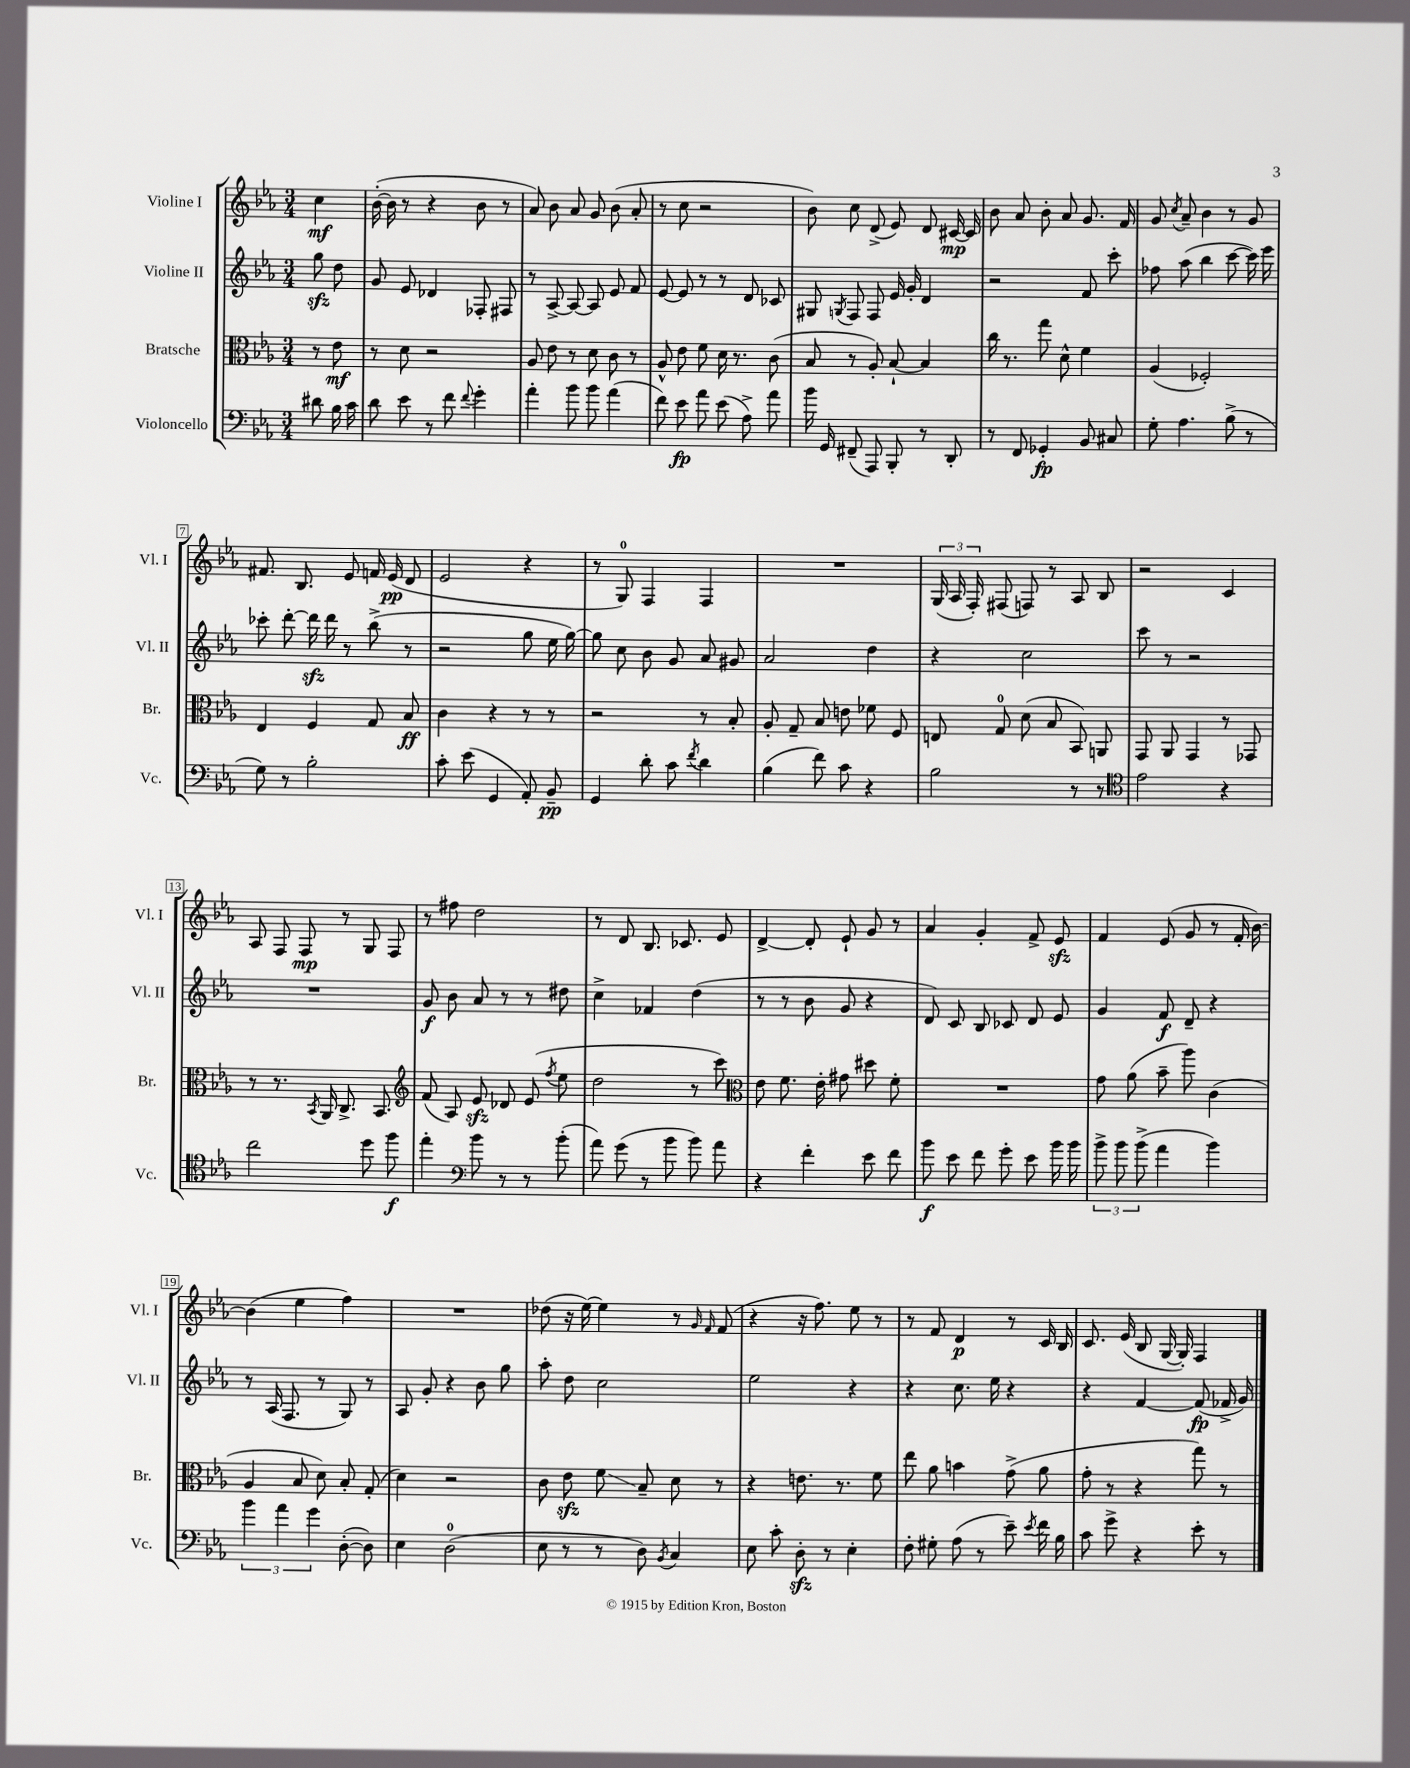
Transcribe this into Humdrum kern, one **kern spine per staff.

**kern	**kern	**kern	**kern
*staff4	*staff3	*staff2	*staff1
*clefF4	*clefC3	*clefG2	*clefG2
*k[b-e-a-]	*k[b-e-a-]	*k[b-e-a-]	*k[b-e-a-]
*M3/4	*M3/4	*M3/4	*M3/4
8d#	8r	8gg	4cc
16B-	8e-	8dd	.
16c	.	.	.
=	=	=	=
8d	8r	8g	([16b-'
.	.	.	16b-]
8e-	8d	8e-	8r
8r	2r	4d-	4r
8f	.	.	.
8qqf	.	.	.
4g'	.	8F-'	8b-
.	.	8F#	8r
=	=	=	=
4a-'	8A-	8r	8a-)
.	8e-	[8A-^	8b-
8b-	8r	8A-_	8a-
8b-	8d	8A-]	8g
(4a-	8c	8e-	(8b-
.	8r	8f	8a-'
=	=	=	=
8f)	8A-^^	[8e-	8r
8e-	8e-	8e-]	8cc
8a-	8f	8r	2r
(8e-	16d	8r	.
.	8.r	.	.
8A-^)	.	8d	.
8a-	(8c	8c-	.
=	=	=	=
16b-	8B-	8G#	8b-)
16GG	.	.	.
.	.	8qG	.
(8FF#~	8r	8F	8cc
8AAA-)	8A-')	8F	(8d^
8BBB-'	[8B-`	16e-	8e-)
.	.	16g'	.
8r	4B-]	4d	8d
8DD'	.	.	[16c#
.	.	.	16c#]
=	=	=	=
8r	16cc	2r	8b-
.	8.r	.	.
8FF	.	.	8a-
4GG-'	8gg	.	8b-'
.	8d^^	.	8a-
8BB-	4f	8f	8.g
8C#	.	8ccc'	.
.	.	.	16f
=	=	=	=
8G'	(4A-	8ff-	8g
.	.	.	8qcc
4.A-	.	(8aa-	8a-~
.	2F-')	4bb-	4b-
(8B-^	.	[8ccc	8r
8r	.	16ccc])	8g
.	.	16eee-	.
=	=	=	=
8G)	4E-	8ccc-'	8.f#
8r	.	[8ddd'	.
.	.	.	8.B-
2B-'	4F	16ddd]	.
.	.	16ddd	.
.	.	8r	8e-
.	8G	(8bb-^	16f
.	.	.	(16e-
.	8B-	8r	8d
=	=	=	=
8c'	4c	2r	2e-
(8e-	.	.	.
4GG	4r	.	.
8AA-')	8r	8gg	4r
8BB-~	8r	16ee-	.
.	.	[16gg)	.
=	=	=	=
4GG	2r	8gg]	8r
.	.	8cc	8G)
8d'	.	8b-	4F
8c	.	8g	.
8qf	.	.	.
4d	8r	8a-	4F
.	8B-'	8g#	.
=	=	=	=
(4B-	8A-'	2a-	2.r
.	8G~	.	.
8f)	8B-	.	.
8c	8e	.	.
4r	8f-	4dd	.
.	8F	.	.
=	=	=	=
2B-	8E	4r	(24G
.	.	.	24A-
.	.	.	24F')
.	8G	.	(8F#
.	(8d	2cc	8F)
.	8B-	.	8r
8r	8BB-)	.	8A-
8r	8AA	.	8B-
=	=	=	=
*clefC4	*	*	*
2e-	8GG	8ccc	2r
.	8AA-	8r	.
.	4GG	2r	.
4r	8r	.	4c
.	8GG-	.	.
=	=	=	=
2cc	8r	2.r	8A-
.	8.r	.	8F
.	.	.	8F
.	8qBB-	.	.
.	16AA-	.	.
.	8.C^	.	8r
8dd	.	.	8G
.	8.BB-	.	.
8ff	.	.	8F
=	=	=	=
*	*clefG2	*	*
4ee-'	(8f	8g	8r
.	8A-)	8b-	8ff#
*clefF4	*	*	*
8b-	8e-	8a-	2dd
8r	8d-	8r	.
8r	(8e-	8r	.
.	8qff	.	.
(8b-'	8ee-	8dd#	.
=	=	=	=
8a-)	2dd	4cc^	8r
(8g	.	.	8d
8r	.	4f-	8.B-
8b-	.	.	.
.	.	.	8.c-
8b-)	8r	(4dd	.
8a-	8ccc)	.	8e-
=	=	=	=
*	*clefC3	*	*
4r	8e-	8r	[4d^
.	8.f	8r	.
4f'	.	8b-	8d']
.	16e-'	.	.
.	8g#	8g	8e-`
8e-	8dd#	4r	8g
8f	8f'	.	8r
=	=	=	=
8b-	2.r	8d)	4a-
8e-	.	8c	.
8f	.	8B-	4g'
8g'	.	8c-	.
8e-	.	8d	8f^
16b-	.	8e-	8e-
16b-	.	.	.
=	=	=	=
12b-^	8g	4g	4f
12b-	.	.	.
.	(8a-	.	.
(12b-^	.	.	.
4a-	8b-~	8f	(8e-
.	8aa-)	8d~	8g
4b-)	(4c	4r	8r
.	.	.	16f'
.	.	.	[16b-)
=	=	=	=
6b-	4A-	8r	(4b-]
.	.	(16A-	.
6a-	.	.	.
.	.	8.F	.
.	8B-	.	4ee-
6g	.	.	.
.	8d)	8r	.
([8D'	8B-'	8G)	4ff)
8D])	(8G'	8r	.
=	=	=	=
4E-	4d)	8A-	2.r
.	.	8g'	.
(2D	2r	4r	.
.	.	8b-	.
.	.	8gg	.
=	=	=	=
8E-	8c	8aa-'	(8dd-
8r	8e-	8dd	16r
.	.	.	[16ee-)
8r	8f	2cc	4ee-]
8D)	8B-~	.	.
8qBB-	.	.	.
4C	8d	.	8r
.	.	.	16qqg
.	.	.	16qqf
.	8r	.	(8f
=	=	=	=
8E-	4r	2ee-	4r
8c'	.	.	.
8D'	8.e	.	16r
.	.	.	8.ff)
8r	.	.	.
.	8.r	.	.
4E-'	.	4r	8ee-
.	8f	.	8r
=	=	=	=
8F'	8ee-	4r	8r
8G#'	8a-	.	8f
(8A-	4b	8.cc	4d
8r	.	.	.
.	.	16ee-	.
8e-~)	(8g^	4r	8r
8qe-	.	.	.
16f	8a-	.	16c
16B-	.	.	16B-
=	=	=	=
8c	8g'	4r	8.c
8g^	8r	.	.
.	.	.	(16e-
4r	4r	[4f	8B-
.	.	.	[16G
.	.	.	16G'])
8e-'	8gg)	(8f]	4F
8r	8r	16f-^	.
.	.	16g)	.
==	==	==	==
*-	*-	*-	*-
